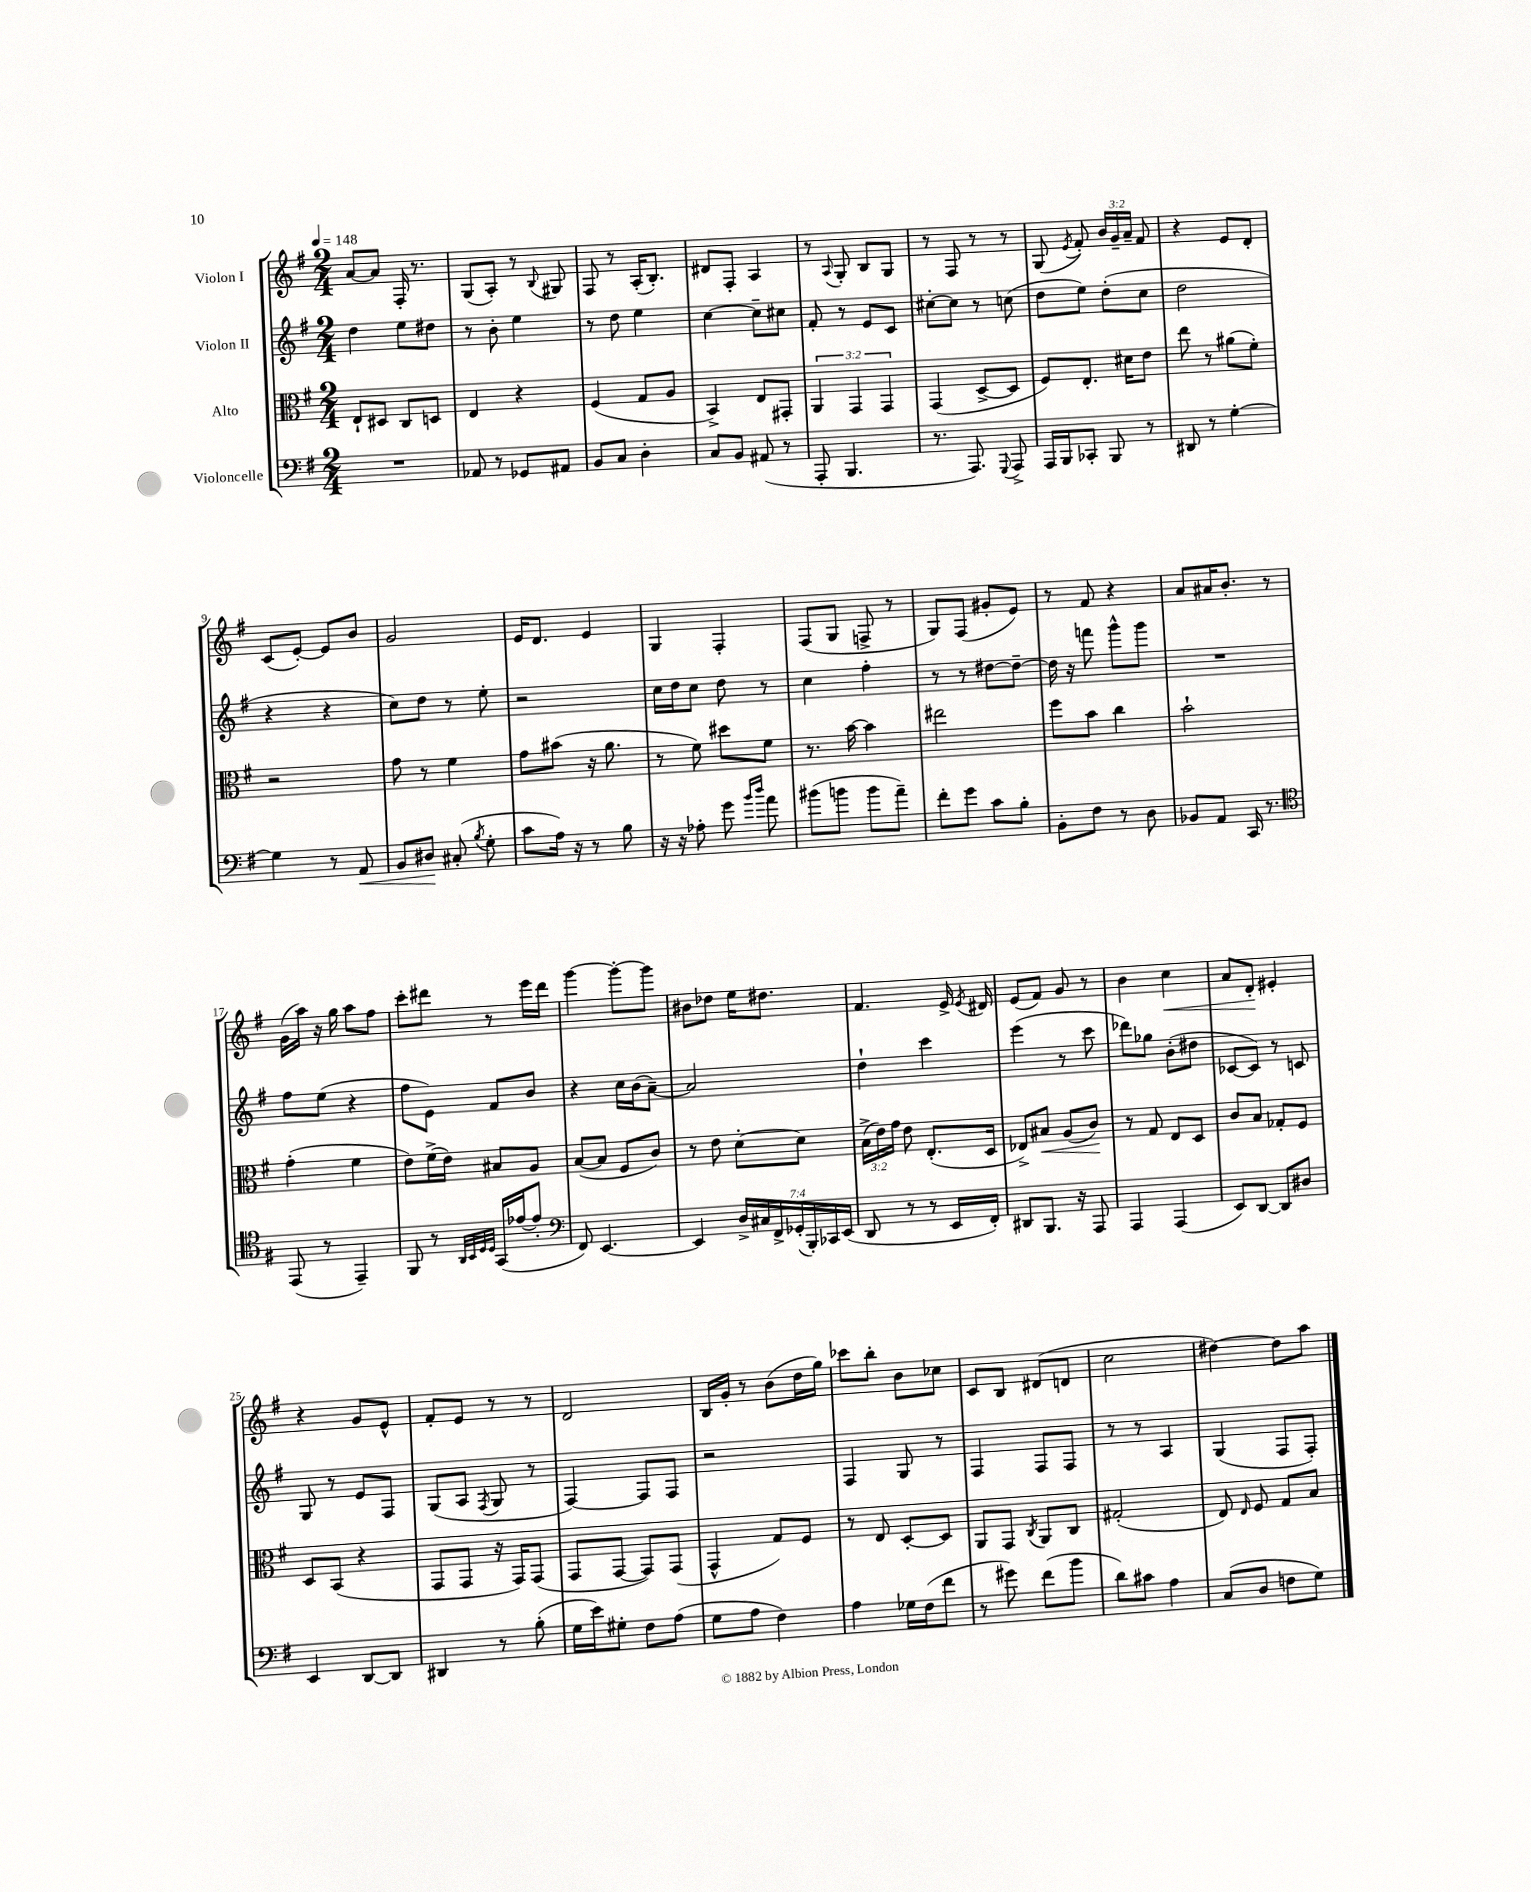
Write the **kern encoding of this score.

**kern	**dynam	**kern	**dynam	**kern	**kern	**dynam
*part4	*part4	*part3	*part3	*part2	*part1	*part1
*staff4	*staff4	*staff3	*staff3	*staff2	*staff1	*staff1
*I"Violoncelle	*	*I"Alto	*	*I"Violon II	*I"Violon I	*
*clefF4	*	*clefC3	*	*clefG2	*clefG2	*
*k[f#]	*	*k[f#]	*	*k[f#]	*k[f#]	*
*M2/4	*	*M2/4	*	*M2/4	*M2/4	*
*MM148	*	*MM148	*	*MM148	*MM148	*
=1	=1	=1	=1	=1	=1	=1
2r	.	8E`/L	.	4dd\	[8a/L	.
.	.	8D#X/J	.	.	8a/J]	.
.	.	8C/L	.	8ee\L	16F#'/	.
.	.	.	.	.	8.r	.
.	.	8Dn/J	.	8dd#X\J	.	.
=2	=2	=2	=2	=2	=2	=2
8AA-X/	.	4E/	.	8r	(8G/L	.
8r	.	.	.	8b'\	8A'/J)	.
8GG-X/L	.	4r	.	4ee\	8r	.
.	.	.	.	.	8qqB/	.
8AA#X/J	.	.	.	.	8G#X/	.
=3	=3	=3	=3	=3	=3	=3
8BB/L	.	(4F#/	.	8r	8F#/	.
8C/J	.	.	.	8dd\	8r	.
4D'\	.	8G/L	.	4ee\	(16A'/KL	.
.	.	.	.	.	8.B'/J)	.
.	.	8A/J	.	.	.	.
=4	=4	=4	=4	=4	=4	=4
8C/L	.	4BB^/)	.	[4cc\	8d#X/L	.
8BB/J	.	.	.	.	8F#'/J	.
(8AA#X/	.	8E/L	.	8cc~\L]	4A/	.
8r	.	8GG#X'/J	.	8cc#X\J	.	.
=5	=5	=5	=5	=5	=5	=5
8AAA'/	.	6AA/	.	8f#'/	8r	.
.	.	.	.	.	8qqA/	.
4.BBB/	.	.	.	8r	8G'/	.
.	.	6GG/	.	.	.	.
.	.	.	.	8e/L	8B/L	.
.	.	6GG/	.	.	.	.
.	.	.	.	8c/J	8G/J	.
=6	=6	=6	=6	=6	=6	=6
8.r	.	(4GG/	.	[8cc#X'\L	8r	.
.	.	.	.	8cc#\J]	8F#/	.
8.AAA/)	.	.	.	.	.	.
.	.	[8D^/L	.	8r	8r	.
8qqGGG/	.	.	.	.	.	.
8AAA^/	.	8D/J]	.	(8ccn\	8r	.
=7	=7	=7	=7	=7	=7	=7
16AAA/LL	.	8F#/L)	.	8dd\L	(8G/	.
16BBB/J	.	.	.	.	.	.
.	.	.	.	.	8qe/	.
8CC-X'/J	.	8.E'/J	.	8ee\J)	8f#'/)	.
8BBB/	.	.	.	(8dd'\L	24b/LL	.
.	.	.	.	.	24g~/	.
.	.	16d#X\KL	.	.	.	.
.	.	.	.	.	24a~/JJ	.
8r	.	8e\J	.	8cc\J	8f#/	.
=8	=8	=8	=8	=8	=8	=8
8DD#X/	.	8ee\	.	2dd\	4r	.
8r	.	8r	.	.	.	.
[4G'\	.	(8a#X\L	.	.	8e/L	.
.	.	8f#'\J)	.	.	8d'/J	.
!!LO:LB:g=z
=9	=9	=9	=9	=9	=9	=9
4G\]	.	2r	.	4r	(8c/L	.
.	.	.	.	.	[8e'/J)	.
8r	.	.	.	4r	8e/L]	.
!	!LO:HP:b	!	!	!	!	!
8AA/	<	.	.	.	8b/J	.
=10	=10	=10	=10	=10	=10	=10
8BB/L	.	8g\	.	8cc\L)	2g/	.
8D#X/J	.	8r	.	8dd\J	.	.
(8C#X'/	[	4f#\	.	8r	.	.
8qB/	.	.	.	.	.	.
8G'\	.	.	.	8ee'\	.	.
=11	=11	=11	=11	=11	=11	=11
8c\L	.	8g\L	.	2r	16e/KL	.
.	.	.	.	.	8.d/J	.
16A\Jk)	.	(8b#X\J	.	.	.	.
16r	.	.	.	.	.	.
8r	.	16r	.	.	4e/	.
.	.	8.a\	.	.	.	.
8B\	.	.	.	.	.	.
=12	=12	=12	=12	=12	=12	=12
16r	.	8r	.	16cc\LL	4G/	.
16r	.	.	.	16dd\J	.	.
8A-X'\	.	8f#\)	.	8cc\J	.	.
8g\	.	8dd#X\L	.	8dd\	4F#'/	.
16qqb/LL	.	.	.	.	.	.
16qqdd/JJ	.	.	.	.	.	.
8a\	.	8f#\J	.	8r	.	.
=13	=13	=13	=13	=13	=13	=13
(8b#X\L	.	8.r	.	4cc\	(8F#/L	.
8bn\J	.	.	.	.	8G/J	.
.	.	[16b\	.	.	.	.
8b\L	.	4b\]	.	4ff#'\	8Fn^/	.
8a~\J)	.	.	.	.	8r	.
=14	=14	=14	=14	=14	=14	=14
8f#'\L	.	2ee#X\	.	8r	8G/L)	.
8g\J	.	.	.	8r	(8F#/J	.
8c\L	.	.	.	[8dd#X\L	8g#X'/L	.
8B'\J	.	.	.	8dd#~\J_	8e/J)	.
=15	=15	=15	=15	=15	=15	=15
8BB'\L	.	8ff#\L	.	16dd#\]	8r	.
.	.	.	.	16r	.	.
8F#\J	.	8b\J	.	8fffn\	8f#/	.
8r	.	4cc\	.	8ggg^^\L	4r	.
8D\	.	.	.	8ggg\J	.	.
=16	=16	=16	=16	=16	=16	=16
8BB-X/L	.	2b`\	.	2r	8a/L	.
8AA/J	.	.	.	.	16a#X/K	.
.	.	.	.	.	8.b'/J	.
16CC/	.	.	.	.	.	.
8.r	.	.	.	.	.	.
.	.	.	.	.	8r	.
!!LO:LB:g=z
=17	=17	=17	=17	=17	=17	=17
*clefC4	*	*	*	*	*	*
(8EE/	.	(4g'\	.	8ff#\L	(16g\LL	.
.	.	.	.	.	16aa\JJ)	.
8r	.	.	.	(8ee\J	16r	.
.	.	.	.	.	16gg\	.
4EE~/)	.	4f#\	.	4r	8aa\L	.
.	.	.	.	.	8ff#\J	.
=18	=18	=18	=18	=18	=18	=18
8FF#/	.	8e\L)	.	8ff#\L	8ccc'\L	.
8r	.	(16f#^\L	.	8e\J)	8ddd#X\J	.
.	.	16e\JJ)	.	.	.	.
32qqAA/LLL	.	.	.	.	.	.
32qqBB/	.	.	.	.	.	.
32qqD/	.	.	.	.	.	.
32qqD/JJJ	.	.	.	.	.	.
(16GG/LL	.	8B#X/L	.	8f#/L	8r	.
[16e-X/J	.	.	.	.	.	.
8e-'/J]	.	8A/J	.	8b/J	16eee\LL	.
.	.	.	.	.	16ddd#\JJ	.
=19	=19	=19	=19	=19	=19	=19
*clefF4	*	*	*	*	*	*
8FF#/)	.	([8B/L	.	4r	[4ggg\	.
[4.EE/	.	8B/J]	.	.	.	.
.	.	8F#/L	.	16cc\LL	8ggg'\L_	.
.	.	.	.	(16b\J	.	.
.	.	8c/J)	.	[8a~\J)	8ggg\J]	.
=20	=20	=20	=20	=20	=20	=20
4EE/]	.	8r	.	2a/]	8b#X\L	.
.	.	8e\	.	.	8dd-X\J	.
28D^/LL	.	[8d'\L	.	.	16ee\KL	.
28C#X/	.	.	.	.	.	.
.	.	.	.	.	8.dd#X\J	.
28FF#^/	.	.	.	.	.	.
(28GG-X'/	.	.	.	.	.	.
.	.	8d\J]	.	.	.	.
28BBB'/)	.	.	.	.	.	.
28CC-X/	.	.	.	.	.	.
(28EE/JJ	.	.	.	.	.	.
=21	=21	=21	=21	=21	=21	=21
8DD/	.	(24B^\LL	.	4dd`\	4.f#/	.
.	.	24e\)	.	.	.	.
.	.	24g\JJ	.	.	.	.
8r	.	8e\	.	.	.	.
8r	.	(8.E'/L	.	4ccc\	.	.
16EE/LL	.	.	.	.	16e^/	.
.	.	.	.	.	8qe/	.
16FF#'/JJ)	.	16D/Jk	.	.	16d#X/	.
=22	=22	=22	=22	=22	=22	=22
8DD#X/L	.	8E-X^/L)	.	(4eee\	(8e/L	.
!	!	!	!LO:HP:b	!	!	!
8.BBB/J	.	8B#X/J	<	.	8f#/J)	.
.	.	(8A/L	.	8r	8g/	.
16r	.	.	.	.	.	.
8AAA/	.	8c/J)	.	8ccc\	8r	.
.	.	.	[	.	.	.
=23	=23	=23	=23	=23	=23	=23
4AAA/	.	8r	.	8ddd-X\L)	4b\	.
.	.	8G/	.	8gg-X\J	.	.
!	!	!	!	!	!	!LO:HP:b
(4AAA/	.	8E/L	.	(8b'\L	4cc\	<
.	.	8D/J	.	8dd#X\J	.	.
=24	=24	=24	=24	=24	=24	=24
8EE/L)	.	8c/L	.	[8c-X/L	8a/L	.
[8DD/J	.	8B/J	.	8c-/J])	8d'/J	.
8DD/L]	.	8G-X'/L	.	8r	4e#X'/	[
8D#X/J	.	8F#/J	.	8cn/	.	.
!!LO:LB:g=z
=25	=25	=25	=25	=25	=25	=25
4EE/	.	8D/L	.	8G/	4r	.
.	.	(8BB/J	.	8r	.	.
[8DD/L	.	4r	.	8e/L	8g/L	.
8DD/J]	.	.	.	8F#/J	8e^^/J	.
=26	=26	=26	=26	=26	=26	=26
4DD#X/	.	8GG/L	.	(8G/L	8f#'/L	.
.	.	8GG/J	.	8A/J	8e/J	.
.	.	.	.	8qF#/	.	.
8r	.	16r	.	8G/	8r	.
.	.	16GG/KL)	.	.	.	.
(8B'\	.	(8GG/J	.	8r	8r	.
=27	=27	=27	=27	=27	=27	=27
16G\LL	.	8GG/L	.	[4F#/)	2d/	.
16e\J)	.	.	.	.	.	.
8G#X'\J	.	[8GG/J	.	.	.	.
8F#\L	.	8GG/L])	.	8F#/L]	.	.
(8A\J	.	(8GG/J	.	8F#/J	.	.
=28	=28	=28	=28	=28	=28	=28
8G\L	.	4GG^^/	.	2r	16B/LL	.
.	.	.	.	.	16g'/JJ	.
8A\J	.	.	.	.	8r	.
4F#\)	.	8G/L)	.	.	(8b\L	.
.	.	8F#/J	.	.	16dd\L	.
.	.	.	.	.	16gg\JJ)	.
=29	=29	=29	=29	=29	=29	=29
4A\	.	8r	.	4F#/	8ccc-X\L	.
.	.	8E/	.	.	8bb'\J	.
16G-X\LL	.	[8D'/L	.	8G/	8b\L	.
(16F#\J	.	.	.	.	.	.
8f#\J	.	8D/J]	.	8r	8cc-X\J	.
=30	=30	=30	=30	=30	=30	=30
8r	.	8AA/L	.	4F#/	8c/L	.
8g#X\)	.	8GG/J	.	.	8B/J	.
.	.	8qC/	.	.	.	.
(8f#\L	.	8AA/L	.	8F#/L	(8d#X/L	.
8b\J	.	8C/J	.	8F#/J	8dn/J	.
=31	=31	=31	=31	=31	=31	=31
8d\L)	.	(2G#X'/	.	8r	2cc\	.
8c#X\J	.	.	.	8r	.	.
4A\	.	.	.	4A/	.	.
=32	=32	=32	=32	=32	=32	=32
(8C/L	.	8E/)	.	(4G/	[4dd#X\)	.
.	.	16qqE/	.	.	.	.
8D/J	.	8F#/	.	.	.	.
8Fn\L	.	8G/L	.	8F#/L	8dd#\L]	.
8G\J)	.	8B/J	.	8F#'/J)	8aa\J	.
==	==	==	==	==	==	==
*-	*-	*-	*-	*-	*-	*-
